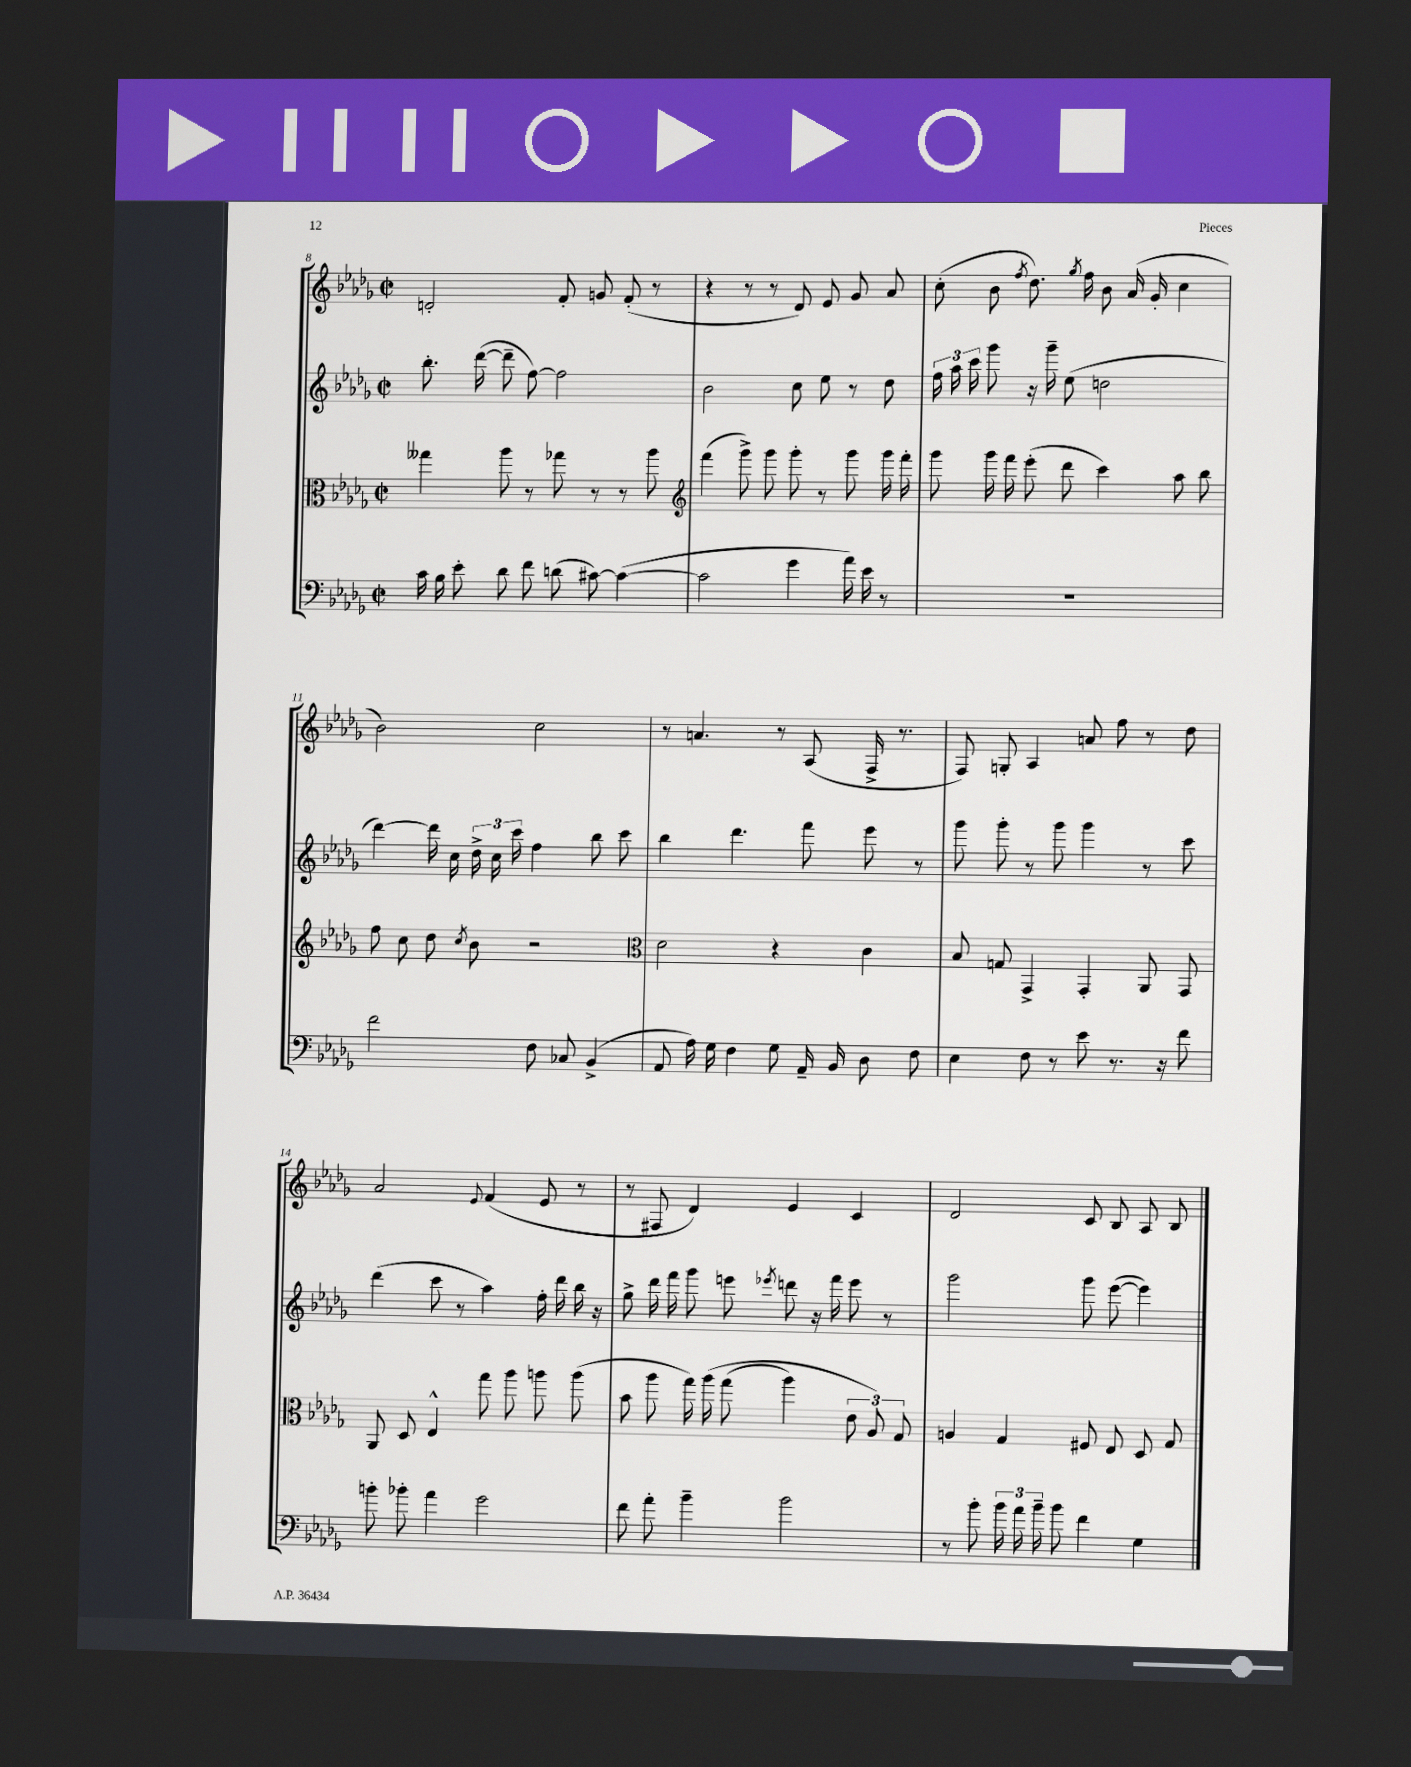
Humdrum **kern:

**kern	**kern	**kern	**kern
*staff4	*staff3	*staff2	*staff1
*clefF4	*clefC3	*clefG2	*clefG2
*k[b-e-a-d-g-]	*k[b-e-a-d-g-]	*k[b-e-a-d-g-]	*k[b-e-a-d-g-]
*M2/2	*M2/2	*M2/2	*M2/2
*met(c|)	*met(c|)	*met(c|)	*met(c|)
16c	4gg--	8.bb-'	2d'
16B-	.	.	.
8e-'	.	.	.
.	.	([16ddd-	.
8d-	8aa-	8ddd-~]	.
8f	8r	[8ff)	.
(8d	8gg-	2ff]	8f'
[8c#)	8r	.	8g
(4c#_	8r	.	(8f'
.	8aa-	.	8r
=	=	=	=
*	*clefG2	*	*
2c#]	(4fff	2b-	4r
.	8ggg-^)	.	8r
.	8ggg-	.	8r
4g-	8ggg-'	8cc	8d-)
.	8r	8ee-	8e-
16a-)	8ggg-	8r	8g-
16e-	.	.	.
8r	16ggg-	8dd-	8a-
.	16fff'	.	.
=	=	=	=
1r	8ggg-	24ff	(8cc'
.	.	24aa-	.
.	.	24ccc	.
.	16ggg-	8ggg-	8b-
.	16fff	.	.
.	.	.	8qff
.	(8eee-'	16r	8.dd-)
.	.	16ggg-~	.
.	8ddd-	(8ee-	.
.	.	.	8qgg-
.	.	.	16ff
.	4ccc)	2dd	8b-
.	.	.	(16a-
.	.	.	16g-'
.	8aa-	.	4cc
.	8bb-	.	.
=	=	=	=
2f	8ff	[4ddd-)	2b-)
.	8cc	.	.
.	8dd-	16ddd-]	.
.	.	16cc	.
.	8qcc	.	.
.	8b-	24dd-^	.
.	.	24cc	.
.	.	24ccc	.
8F	2r	4ff	2cc
8C-	.	.	.
(4BB-^	.	8bb-	.
.	.	8ccc	.
=	=	=	=
*	*clefC3	*	*
8AA-	2d-	4bb-	8r
16A-)	.	.	4.a
16G-	.	.	.
4F	.	4.ddd-	.
8G-	4r	.	8r
16AA-~	.	8fff	(8A-
16BB-	.	.	.
8D-	4c	8eee-	16F^
.	.	.	8.r
8F	.	8r	.
=	=	=	=
4E-	8B-	8ggg-	8F)
.	8G	8ggg-'	8G'
8F	4GG-^	8r	4A-
8r	.	8ggg-	.
8e-	4GG-'	4ggg-	8a
8.r	.	.	8ff
.	8AA-	8r	8r
16r	.	.	.
8f	8GG-	8ccc	8dd-
=	=	=	=
8b'	8AA-	(4ddd-	2a-
8b-'	8D-	.	.
4a-	4E-^^	8ccc	.
.	.	8r	.
.	.	.	8qqe-
2g-	8gg-	4aa-)	(4f
.	8aa-	.	.
.	8aa	16ff'	8e-
.	.	16ddd-	.
.	(8aa	16bb-	8r
.	.	16r	.
=	=	=	=
8f	8b-	8gg-^	8r
8a-'	8aa-	16ddd-	8F#
.	.	16fff	.
4b-~	16gg-)	8ggg-	4d-)
.	&(16aa-	.	.
.	(8gg-	8eee	.
.	.	8qeee-	.
2b-	4aa-)	8ddd	4e-
.	.	16r	.
.	.	16fff	.
.	12e-	8eee-	4c
.	12A-&)	.	.
.	.	8r	.
.	12G-	.	.
=	=	=	=
8r	4A	2ggg-	2d-
8b-'	.	.	.
24b-	4G-	.	.
24a-	.	.	.
24b-~	.	.	.
8b-	.	.	.
4f	8F#	8ggg-	8c
.	8E-	([8eee-	8B-
4G-	8D-	4eee-])	8A-
.	8G-	.	8B-
==	==	==	==
*-	*-	*-	*-
